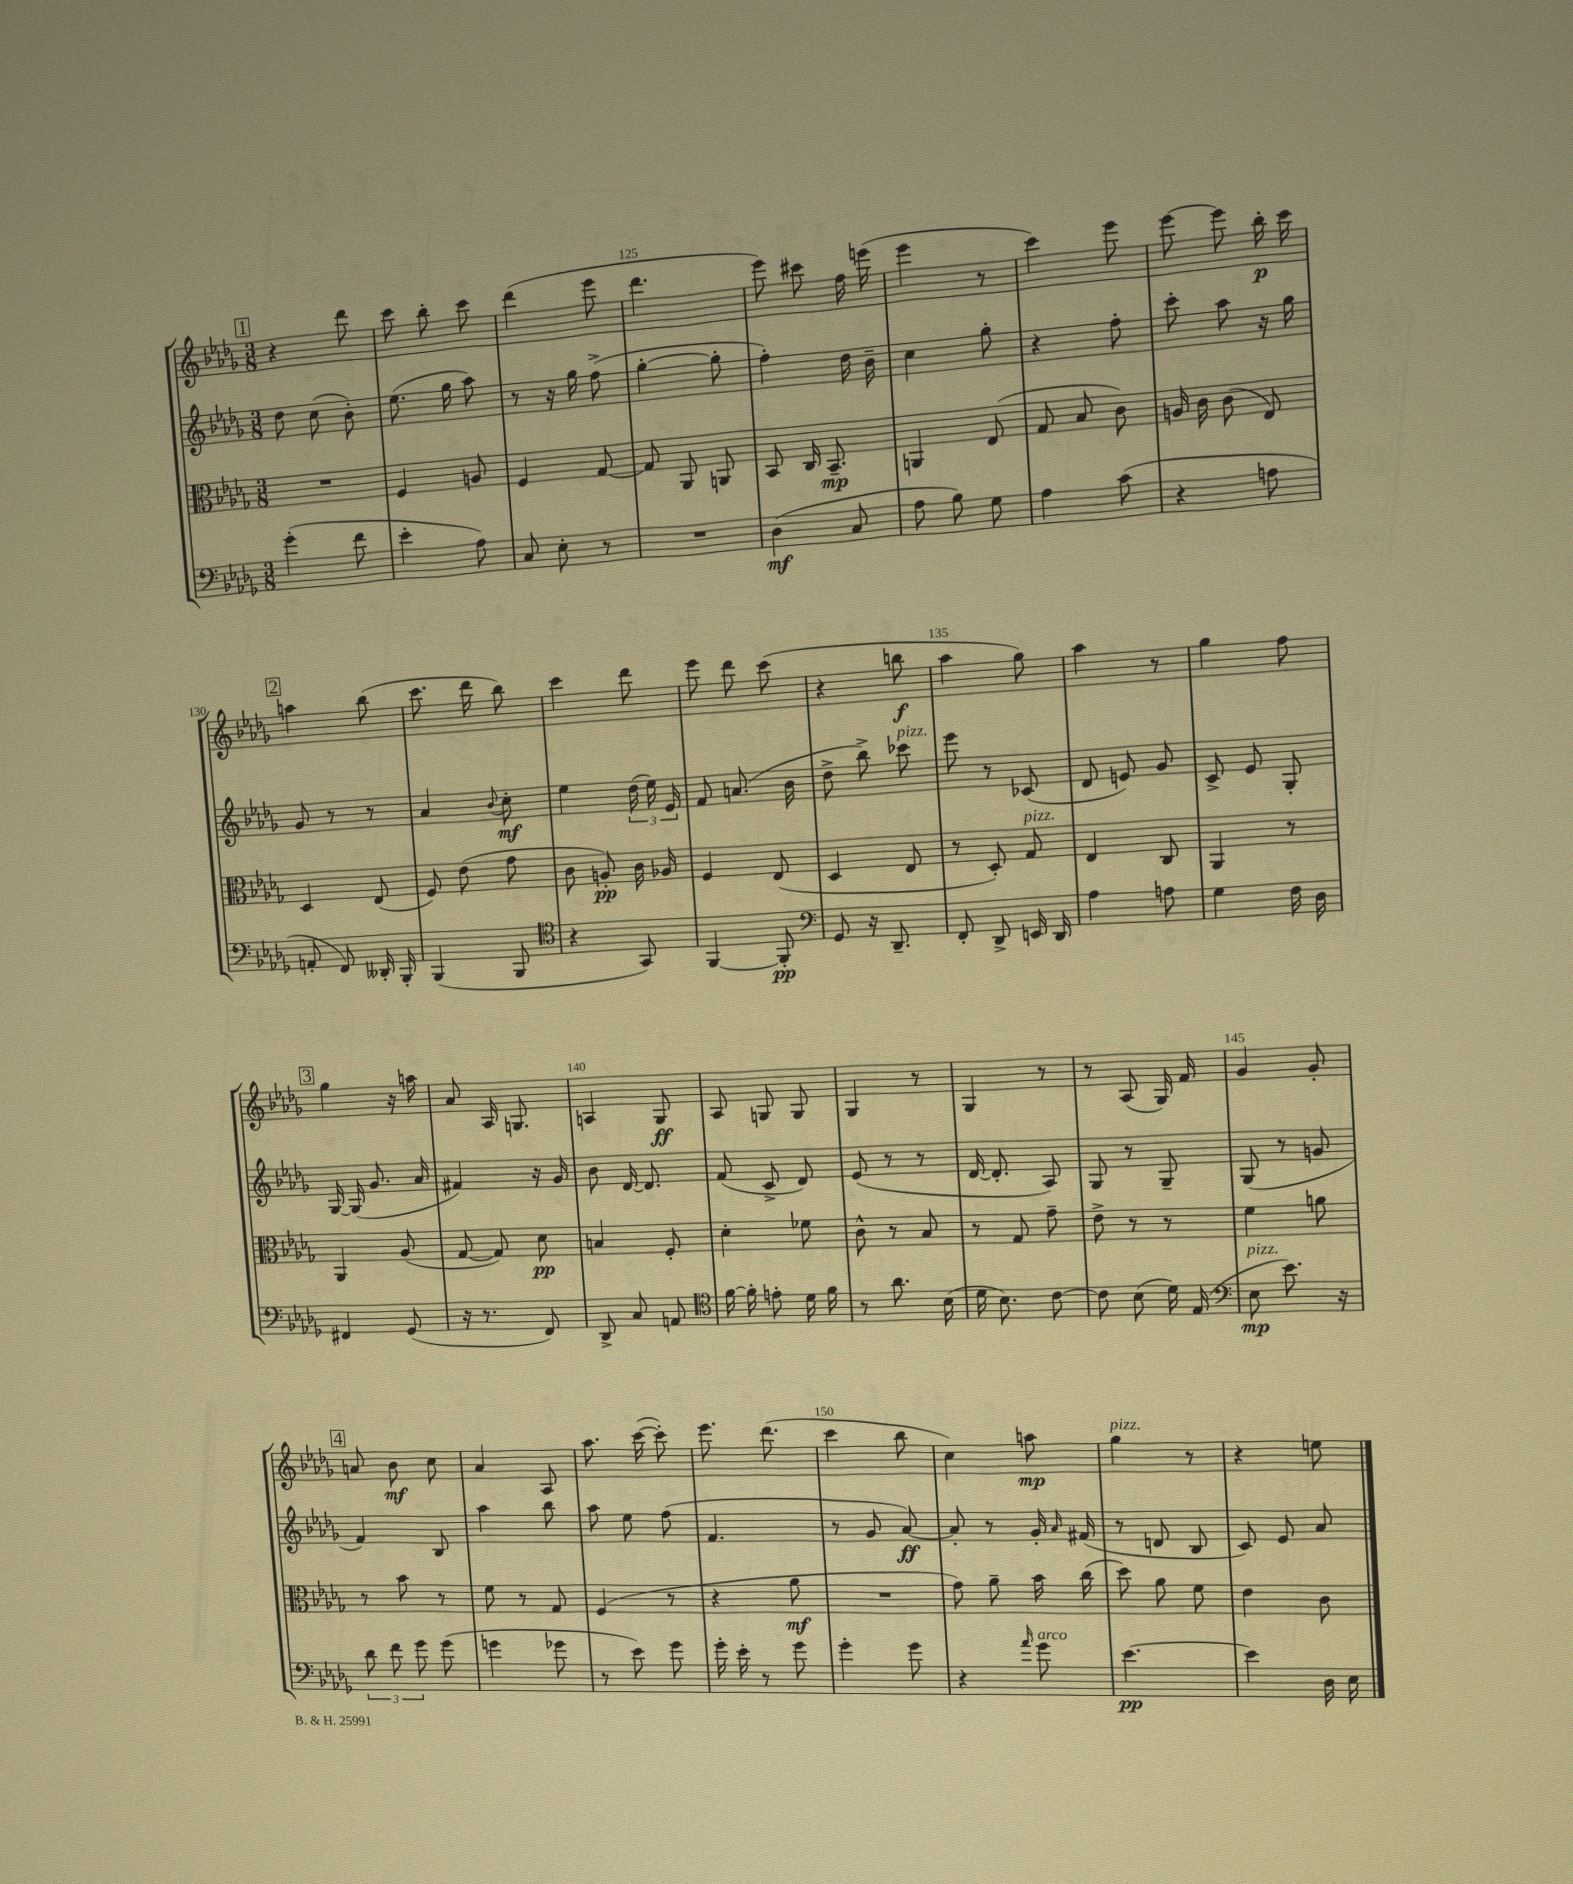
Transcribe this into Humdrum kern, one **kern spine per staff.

**kern	**kern	**kern	**kern
*staff4	*staff3	*staff2	*staff1
*clefF4	*clefC3	*clefG2	*clefG2
*k[b-e-a-d-g-]	*k[b-e-a-d-g-]	*k[b-e-a-d-g-]	*k[b-e-a-d-g-]
*M3/8	*M3/8	*M3/8	*M3/8
(4g-'	4.r	8dd-	4r
.	.	(8cc	.
8f	.	8b-')	8ddd-
=	=	=	=
4e-'	4F	(8.ee-	8ccc
.	.	.	8bb-'
.	.	16gg-	.
8A-)	8A	8aa-)	8ccc
=	=	=	=
8C	4F	8r	(4ddd-
8E-'	.	16r	.
.	.	16gg-	.
8r	[8G-	(8ff^	8eee-
=	=	=	=
4.r	8G-]	[4gg-'	4.ddd-
.	8AA-	.	.
.	8AA	8gg-']	.
=	=	=	=
(4D-	8BB-	4ff')	8eee-)
.	16C	.	8ccc#
.	8.BB-~	.	.
8C	.	16dd-	16ff
.	.	16b-~	(16eee
=	=	=	=
8A-	4AA	4cc	4eee-
8B-)	.	.	.
8G-	(8E-	8gg-'	8r
=	=	=	=
4A-	8G-	4r	4ccc)
.	8B-	.	.
(8c	8c)	8ff'	8eee-
=	=	=	=
4r	16A	8ccc'	[8eee-
.	16c	.	.
.	(8c	8aa-	8eee-]
8A	8E-)	16r	16bb-'
.	.	16gg-	16ccc
=	=	=	=
8AA'	4D-	8g-	4aa
8FF)	.	8r	.
16DD--'	(8E-	8r	(8bb-
16BBB-'	.	.	.
=	=	=	=
(4BBB-	8F)	4a-	8.ccc
.	(8e-	.	.
.	.	.	16ddd-
.	.	8qqb-	.
8BBB-	8g-	8cc'	8bb-)
=	=	=	=
*clefC4	*	*	*
4r	8c	4ee-	4ccc
.	8A')	.	.
8GG-)	16c	(24dd-	8ddd-
.	.	24ee-)	.
.	16A-	.	.
.	.	24e-	.
=	=	=	=
[4FF	4F	8f	8eee-
.	.	(8.a	8ddd-
8FF']	(8E-	.	(8ccc
.	.	16b-	.
=	=	=	=
*clefF4	*	*	*
8GG-	4D-	8dd-^	4r
16r	.	8bb-^)	.
8.DD-~	.	.	.
.	8E-	8ccc-	8bb
=	=	=	=
8FF'	8r	8eee-	4aa-
8DD-^	8D-')	8r	.
16EE	8G-	(8c-	8gg-)
16DD-	.	.	.
=	=	=	=
4A-	4E-	8d-	4aa-
.	.	8e)	.
8A	8C	8g-	8r
=	=	=	=
4G-	4AA-	8c^	4gg-
.	.	8e-	.
16F	8r	8G-'	8ff
16D-	.	.	.
=	=	=	=
4FF#	4AA-	[16G-	4gg-
.	.	(16G-]	.
.	.	8.g-	.
(8GG-	(8A-	.	16r
.	.	16a-	16aa
=	=	=	=
16r	[8G-	4f#)	8a-
8.r	.	.	.
.	8G-])	.	16A-
.	.	.	8.G
8FF)	8d-	16r	.
.	.	16g-	.
=	=	=	=
8DD-^	4B	8b-	4A
8C	.	[16d-	.
.	.	8.d-]	.
8AA	8F'	.	8G-
=	=	=	=
*clefC4	*	*	*
[16f	4d-'	(8f	8A-
16f']	.	.	.
8e'	.	8c^	8G
16d-	8f-	8d-)	8G
16f	.	.	.
=	=	=	=
8r	8c^^	(8e-	4G-
8.a-	8r	8r	.
.	8B-	8r	8r
(16B-	.	.	.
=	=	=	=
16d-	8r	[16d-	4G-
8.B-)	.	8.d-']	.
.	8G-	.	.
[8c	8g-~	8A-)	8r
=	=	=	=
8c]	8e-^	8G-	8r
(8B-	8r	8r	(8A-
16d-)	8r	8G-~	16G-)
(16E-	.	.	16f
=	=	=	=
*clefF4	*	*	*
8E-	4f	(8G-	4g-
8.e-)	.	8r	.
.	8a	8g	8g-'
16r	.	.	.
=	=	=	=
12d-	8r	4f)	8a
12f	.	.	.
.	8b-	.	8b-
12g-	.	.	.
(8g-	8r	8B-	8cc
=	=	=	=
4g	8f	4aa-	4a-
.	8r	.	.
8g-	8G-	8bb-	8A-
=	=	=	=
8r	(4F	8aa-	8.aa-
8e-)	.	8ee-	.
.	.	.	([16ccc
8g-	8r	(8ff	8ccc'])
=	=	=	=
16g-'	4r	4.f	8.eee-
16e-'	.	.	.
8r	.	.	.
.	.	.	(8.ddd-
8g-	8a-	.	.
=	=	=	=
4g-'	4.r	8r	4ccc
.	.	8g-	.
8g-	.	[8a-)	8bb-
=	=	=	=
4r	8g-)	8a-']	4cc)
.	8a-~	8r	.
16qqa-	.	.	.
8g-	16b-	16g-'	8aa
.	.	16qqa-	.
.	(16cc	(16f#	.
=	=	=	=
[4.e-	8dd-)	8r	4gg-
.	8a-	8d	.
.	8f	8B-	8r
=	=	=	=
4e-]	4e-	8c)	4r
.	.	8e-	.
16D-	8c	8a-	8ee
16E-	.	.	.
==	==	==	==
*-	*-	*-	*-
